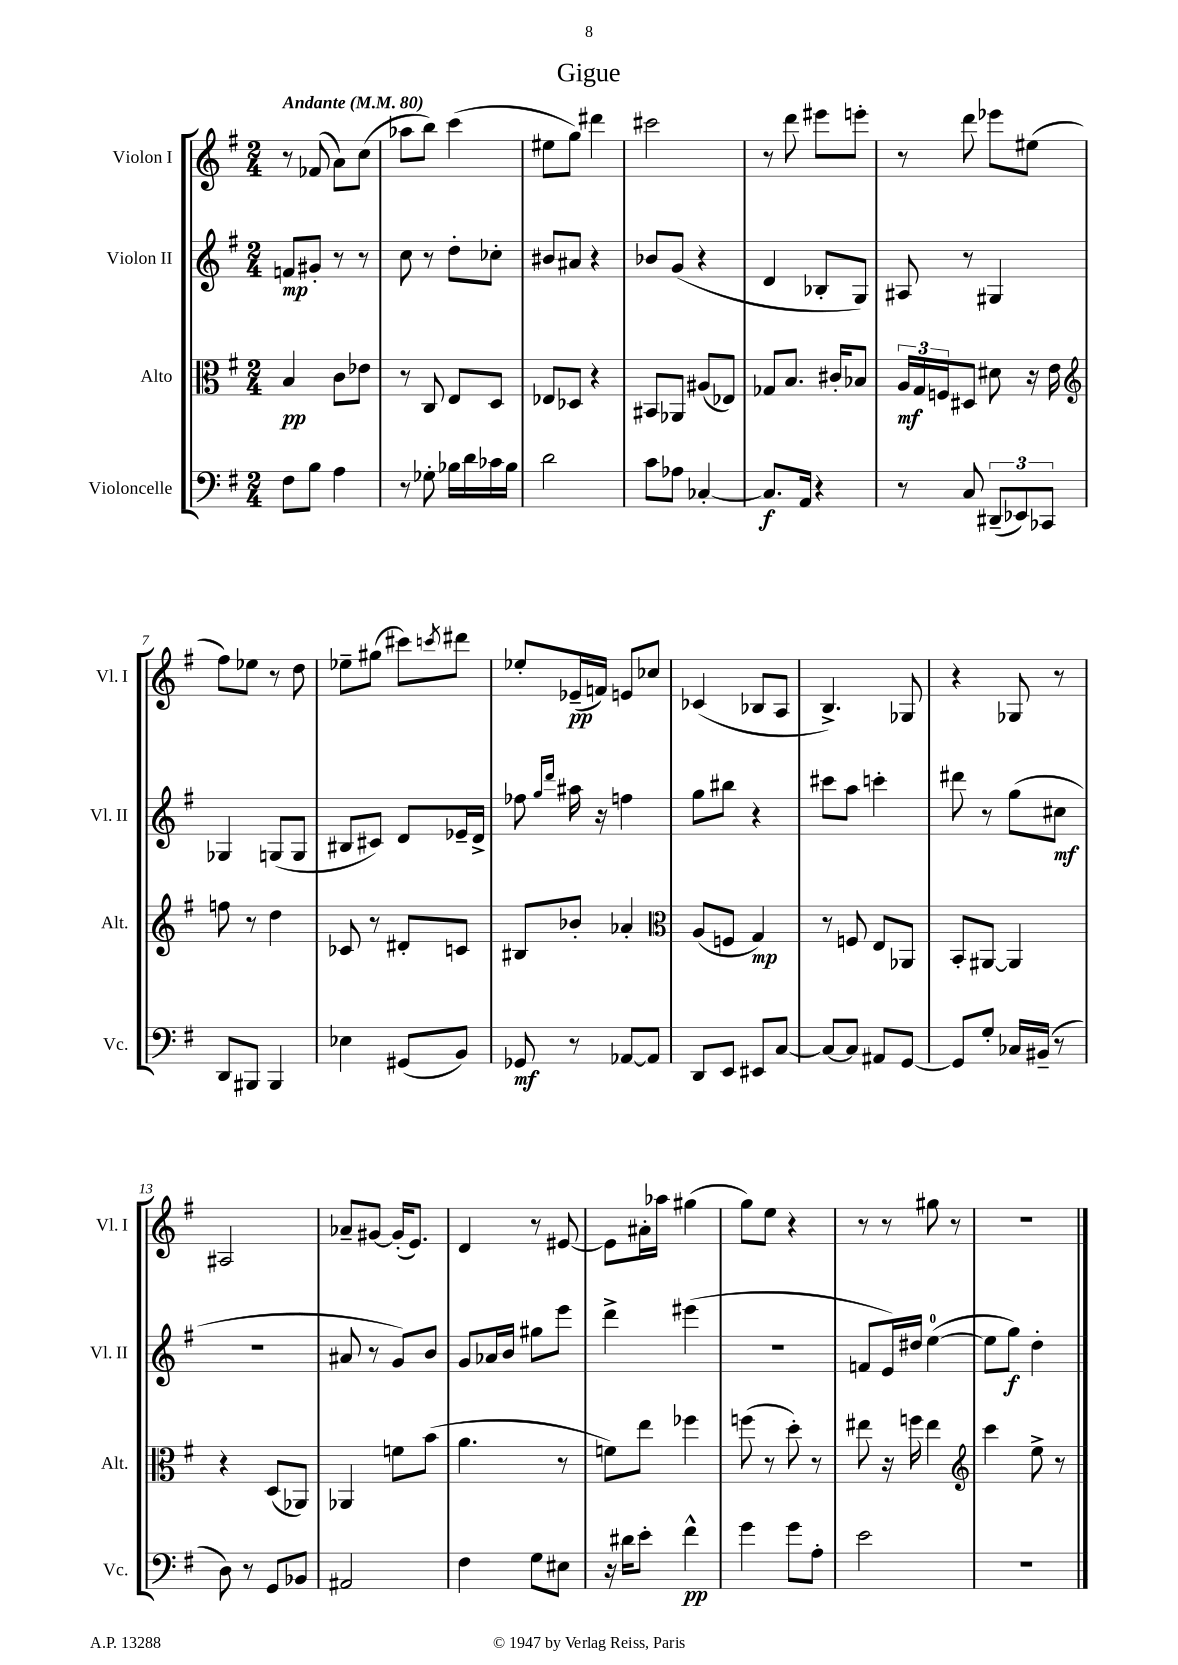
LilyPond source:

\header { title = "Gigue" }
<<
\new StaffGroup <<
\new Staff = "s0" \with { instrumentName = "Violon I" shortInstrumentName = "Vl. I" } {
    \clef treble \key g \major \numericTimeSignature \time 2/4 \tempo "Andante" 4 = 80
    r8 fes'8( a'8) c''8( |
    aes''8 b''8) c'''4( |
    eis''8 g''8) dis'''4 |
    cis'''2 |
    r8 d'''8 eis'''8 e'''8-. |
    r8 d'''8 ees'''8 eis''8( |
    fis''8) ees''8 r8 d''8 |
    ees''8-- gis''8( cis'''8) \acciaccatura { c'''8 } dis'''8 |
    ees''8-. ees'16--\pp( f'16) e'8 ces''8 |
    ces'4( bes8 a8 |
    b4.->) ges8 |
    r4 ges8 r8 |
    ais2 |
    aes'8-- gis'8~ gis'16-.( e'8.) |
    d'4 r8 eis'8~ |
    eis'8 ais'16-. aes''16 gis''4( |
    g''8) e''8 r4 |
    r8 r8 gis''8 r8 |
    r2 \bar "|." |
}
\new Staff = "s1" \with { instrumentName = "Violon II" shortInstrumentName = "Vl. II" } {
    \clef treble \key g \major \numericTimeSignature \time 2/4
    f'8\mp gis'8-. r8 r8 |
    c''8 r8 d''8-. ces''8-. |
    bis'8 ais'8 r4 |
    bes'8 g'8( r4 |
    d'4 bes8-. g8) |
    ais8 r8 gis4 |
    ges4 g8( g8 |
    bis8 cis'8) d'8 ees'16-- d'16-> |
    fes''8 \grace { g''16 d'''16 } ais''16 r16 f''4 |
    g''8 bis''8 r4 |
    cis'''8 a''8 c'''4-. |
    dis'''8 r8 g''8( cis''8\mf |
    r2 |
    ais'8 r8 g'8) b'8 |
    g'8 aes'16 b'16 gis''8 e'''8 |
    d'''4-> eis'''4( |
    R2 |
    f'8 e'16) dis''16 e''4-0~( |
    e''8 g''8\f) d''4-. \bar "|." |
}
\new Staff = "s2" \with { instrumentName = "Alto" shortInstrumentName = "Alt." } {
    \clef alto \key g \major \numericTimeSignature \time 2/4
    b4\pp c'8 ees'8 |
    r8 c8 e8 d8 |
    ees8 des8 r4 |
    bis,8 aes,8 ais8( ees8) |
    ges8 b8. cis'16-. bes8 |
    \tuplet 3/2 { a16\mf g16 f16 } dis8 dis'8 r16 e'16 |
    \clef treble f''8 r8 d''4 |
    ces'8 r8 dis'8-. c'8 |
    bis8 bes'8-. aes'4-. |
    \clef alto a8( f8 g4\mp) |
    r8 f8 e8 aes,8 |
    b,8-. ais,8~ ais,4 |
    r4 d8( aes,8) |
    aes,4 f'8 b'8( |
    a'4. r8 |
    f'8) e''8 fes''4 |
    f''8( r8 d''8-.) r8 |
    eis''8 r16 f''16 eis''4 |
    \clef treble c'''4 e''8-> r8 \bar "|." |
}
\new Staff = "s3" \with { instrumentName = "Violoncelle" shortInstrumentName = "Vc." } {
    \clef bass \key g \major \numericTimeSignature \time 2/4
    fis8 b8 a4 |
    r8 ges8-. bes16 d'16 ces'16 bes16 |
    d'2 |
    c'8 aes8 ces4~-. |
    ces8.\f a,16 r4 |
    r8 c8 \tuplet 3/2 { dis,8--( ees,8) ces,8 } |
    d,8 bis,,8 bis,,4 |
    ees4 gis,8( b,8) |
    ges,8\mf r8 aes,8~ aes,8 |
    d,8 e,8 eis,8 c8~ |
    c8~ c8 ais,8 g,8~ |
    g,8 g8-. ces16 bis,16--( r8 |
    d8) r8 g,8 bes,8 |
    ais,2 |
    fis4 g8 eis8 |
    r16 dis'16 e'8-. fis'4-^\pp |
    g'4 g'8 a8-. |
    e'2 |
    r2 \bar "|." |
}
>>
>>
